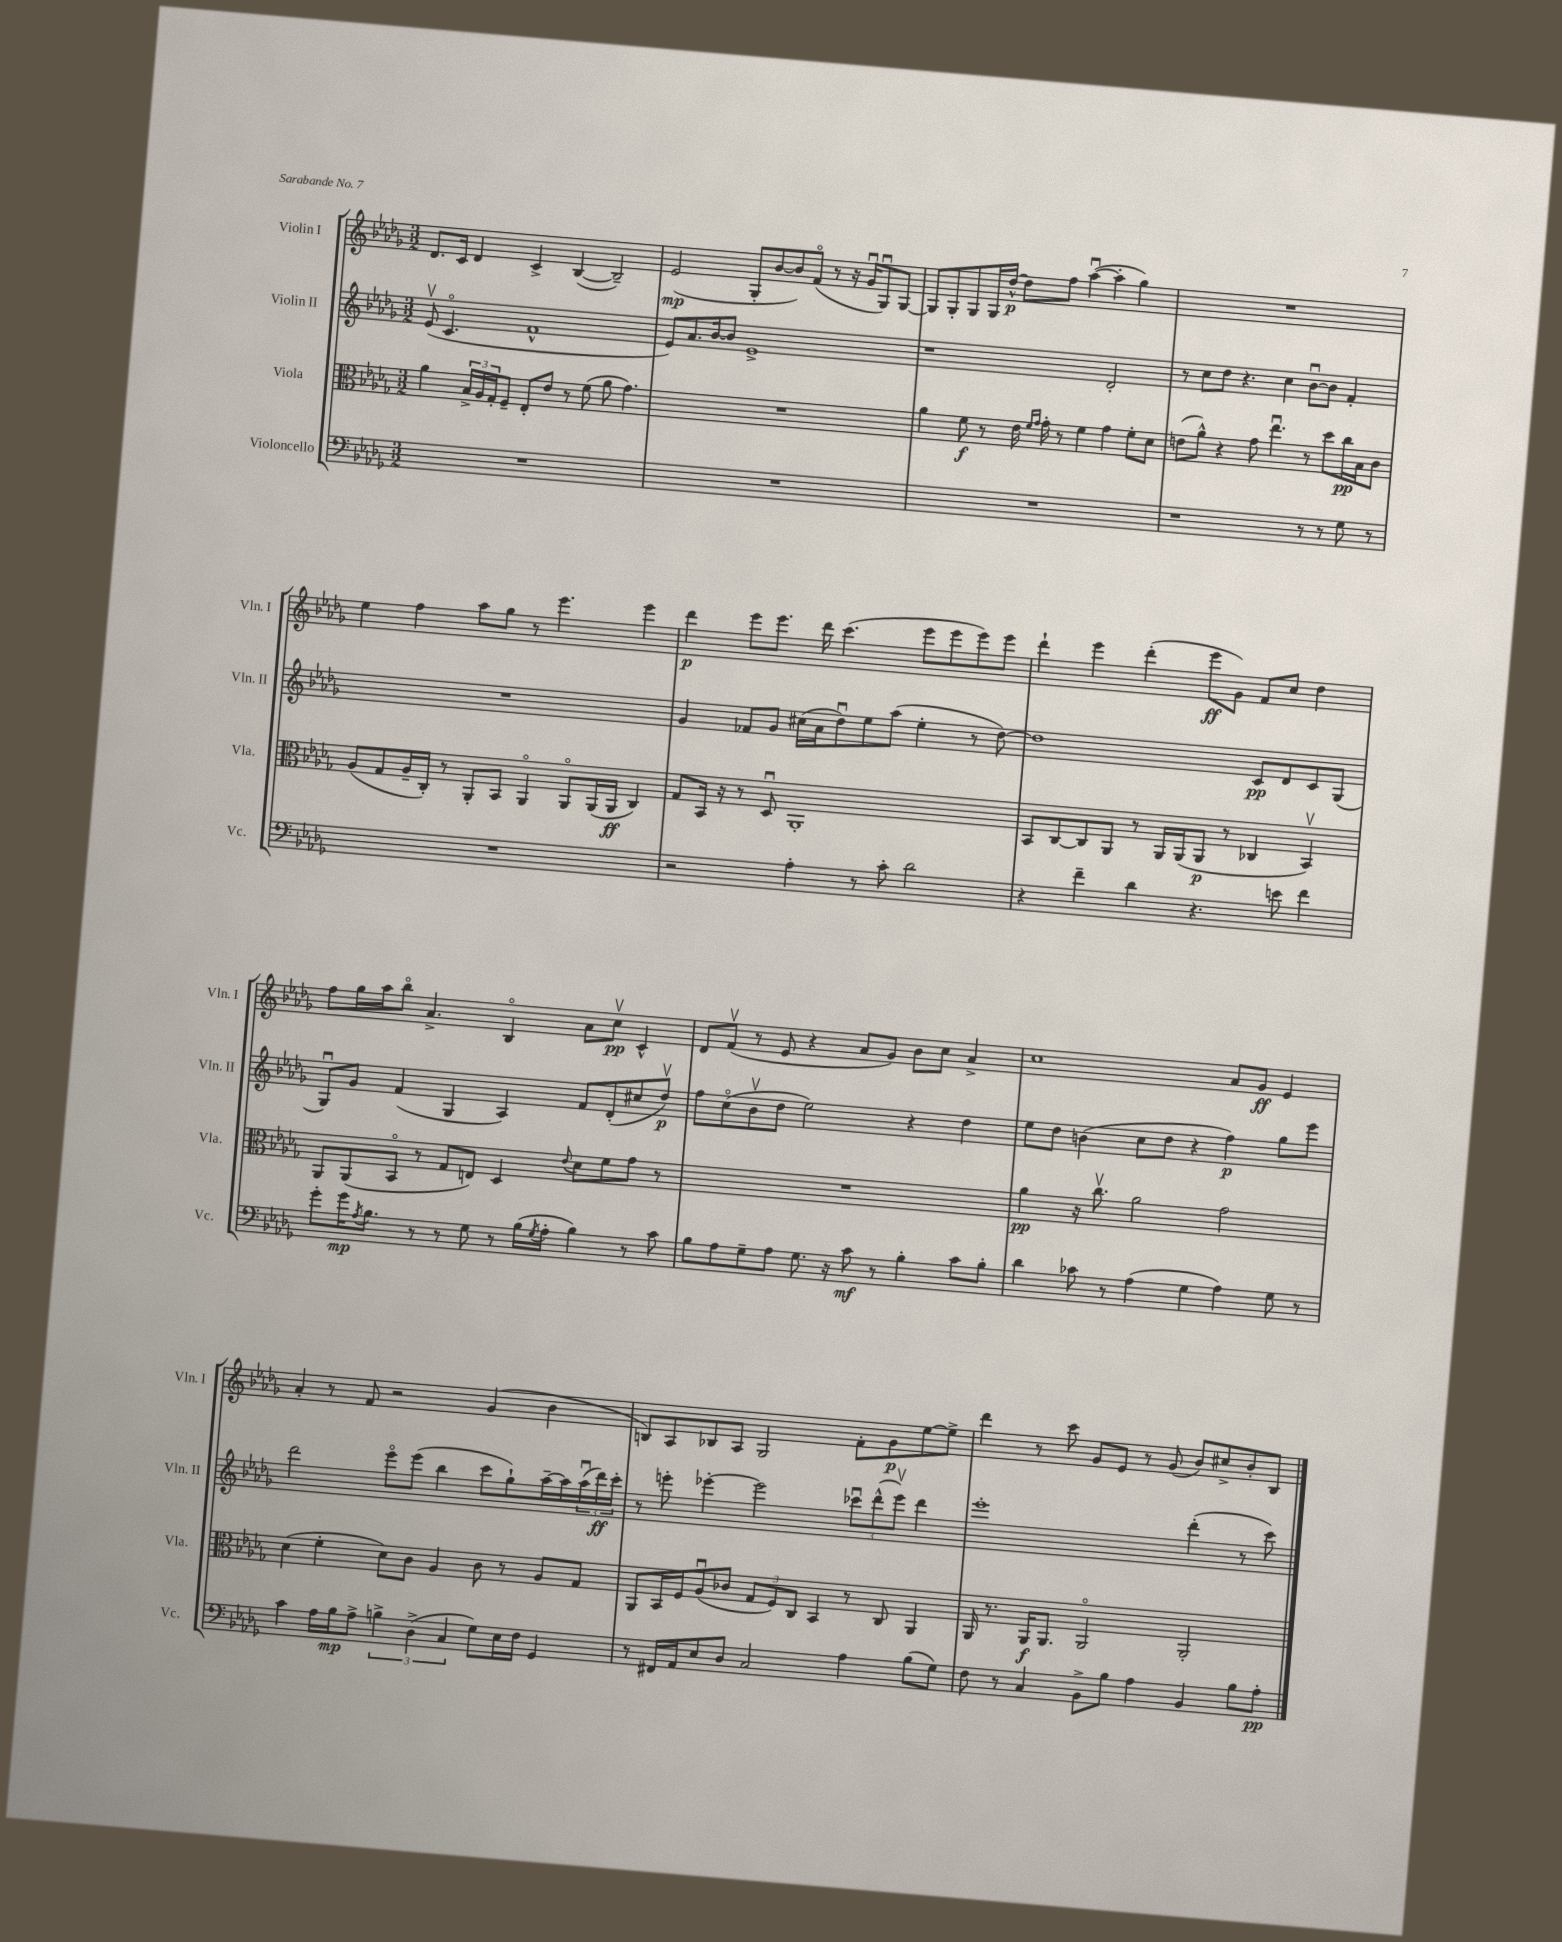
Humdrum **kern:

**kern	**kern	**kern	**kern
*staff4	*staff3	*staff2	*staff1
*clefF4	*clefC3	*clefG2	*clefG2
*k[b-e-a-d-g-]	*k[b-e-a-d-g-]	*k[b-e-a-d-g-]	*k[b-e-a-d-g-]
*M3/2	*M3/2	*M3/2	*M3/2
1.r	4a-	(8e-v	8.d-
.	.	4.co	.
.	.	.	16c
.	24B-^	.	4d-
.	24A-	.	.
.	24G-'	.	.
.	8F~	.	.
.	8E-'	1f^^	4c^
.	8e-	.	.
.	8r	.	([4B-
.	(8f	.	.
.	8a-	.	2B-~])
.	4.g-)	.	.
=	=	=	=
1.r	1.r	8e-)	(2e-
.	.	8.a-	.
.	.	[16b-	.
.	.	8b-]	.
.	.	1e-^	8G-'
.	.	.	[8b-
.	.	.	8b-])
.	.	.	(8fo
.	.	.	8r
.	.	.	16r
.	.	.	16g-u
.	.	.	8G-u)
.	.	.	[8G-
=	=	=	=
1.r	4a-	1r	8G-]
.	.	.	8G-'
.	8f	.	8G-
.	8r	.	16G-
.	.	.	[16dd-^^
.	16e-	.	8dd-]
.	16qqf	.	.
.	16qqg-	.	.
.	16g-'	.	.
.	8r	.	8ff
.	4f	.	([4aa-u
.	4g-	2d-'	4aa-']
.	8f'	.	4gg-)
.	8d-	.	.
=	=	=	=
1r	(8e	8r	1.r
.	8a-^^)	8cc	.
.	4r	8dd-	.
.	.	4.r	.
.	8g-	.	.
.	4.ee-u	.	.
.	.	4cc	.
8r	8r	[8b-u	.
8r	8dd-	8b-]	.
8G-	16cc	4f'	.
.	16B-	.	.
8r	8c	.	.
=	=	=	=
1.r	(8A-	1.r	4ee-
.	8G-	.	.
.	16A-~	.	4ff
.	16C')	.	.
.	8r	.	.
.	8AA-'	.	8aa-
.	8BB-	.	8gg-
.	4AA-o	.	8r
.	.	.	4.eee-
.	8AA-o	.	.
.	(16AA-	.	.
.	16AA-	.	.
.	4C)	.	4eee-
=	=	=	=
2r	8G-	4g-	4ddd-
.	16BB-	.	.
.	16r	.	.
.	8r	8f-	8eee-
.	8D-u	8g-	8.eee-
4A-'	1AA-'	(16cc#	.
.	.	16a-	16ddd-
.	.	8dd-u)	(4.ccc
8r	.	8ee-	.
8c'	.	(8aa-	.
2d-	.	4ee-'	8eee-
.	.	.	8eee-
.	.	8r	8eee-)
.	.	[8dd-)	8eee-
=	=	=	=
4r	8BB-	1dd-]	4ddd-`
.	[8C	.	.
4f~	8C]	.	4eee-
.	8AA-	.	.
4d-	8r	.	(4ddd-'
.	16AA-	.	.
.	(16AA-	.	.
4.r	8AA-	.	8eee-
.	8r	.	8g-)
.	4C-	8c	8f
8e	.	8d-	8cc
4f	4BB-v)	8c	4dd-
.	.	(8G-	.
=	=	=	=
8g-'	8AA-	8G-u)	8ff
16g-	(8AA-	8g-	16gg-
8qA-	.	.	.
8.B-	.	.	16aa-
.	8BB-o	(4f	8bb-o
8r	8r	.	4.a-^
8r	8G-	4G-	.
8G-	8E)	.	.
8r	4D-	4A-)	4B-o
(16B-	.	.	.
8qG-	.	.	.
16A-'	.	.	.
.	8qqe-	.	.
4B-)	8d-	8f	8a-
.	8f	(8d-'	8ccv
8r	8g-	8cc#	4c^^
8c	8r	8dd-v)	.
=	=	=	=
8B-	1.r	8ff	8d-
8A-	.	(8cco	(8fv
8G-~	.	8b-v	8r
8A-	.	8dd-	8e-
8.G-	.	2ee-)	4r
16r	.	.	.
8c	.	.	8a-
8r	.	.	8g-)
4B-'	.	4r	8b-
.	.	.	8cc
8c	.	4dd-	4a-^
8B-'	.	.	.
=	=	=	=
4d-	4a-	8ee-	1cc
.	.	8dd-	.
8c-	16r	(4b	.
.	8.ccv	.	.
8r	.	.	.
(4A-	2a-	8cc	.
.	.	8dd-	.
4G-	.	4r	.
4A-)	2g-	4ff)	8a-
.	.	.	8g-
8G-	.	8gg-	4e-
8r	.	8eee-	.
=	=	=	=
4c	(4d-	2ddd-	4a-'
16A-	4f'	.	8r
16B-	.	.	.
8A-^	.	.	8f
6B^	8d-)	8eee-o	2r
.	8c	(8eee-	.
(6D-^	.	.	.
.	4A-	4bb-	.
6C	.	.	.
8G-)	8c	8ccc	(4g-
16E-	8r	8gg-`)	.
16F	.	.	.
4GG-	8A-	[16aa-~	4b-
.	.	16aa-]	.
.	8G-	(24aa-u	.
.	.	24ddd-)	.
.	.	24ccc'	.
=	=	=	=
8r	8AA-	8r	8B)
16FF#	16BB-	8eee'	8A-
16AA-	16F	.	.
8E-	(8A-u	[4eee-'	8B-
8D-	8c-	.	8A-
2C	12G-	2eee-]	2G-
.	12F)	.	.
.	12C	.	.
.	4BB-	.	.
4A-	8r	12ccc-u	8f'
.	.	(12ddd-^^	.
.	8C	.	8g-
.	.	12eee-v)	.
(8B-	4AA-	4ddd-	[8ee-
8G-)	.	.	8ee-^]
=	=	=	=
8F	16AA-	1eee-'	4ddd-
.	8.r	.	.
8r	.	.	.
4C	16AA-	.	8r
.	8.AA-	.	.
.	.	.	8ccc
8BB-^	2AA-o	.	8g-
8B-	.	.	8e-
4A-	.	.	8r
.	.	.	(8g-
4BB-	2AA-'	(4ddd-'	8b-)
.	.	.	8cc#^
8B-	.	8r	8b-'
8A-'	.	8ccc)	8B-
==	==	==	==
*-	*-	*-	*-
